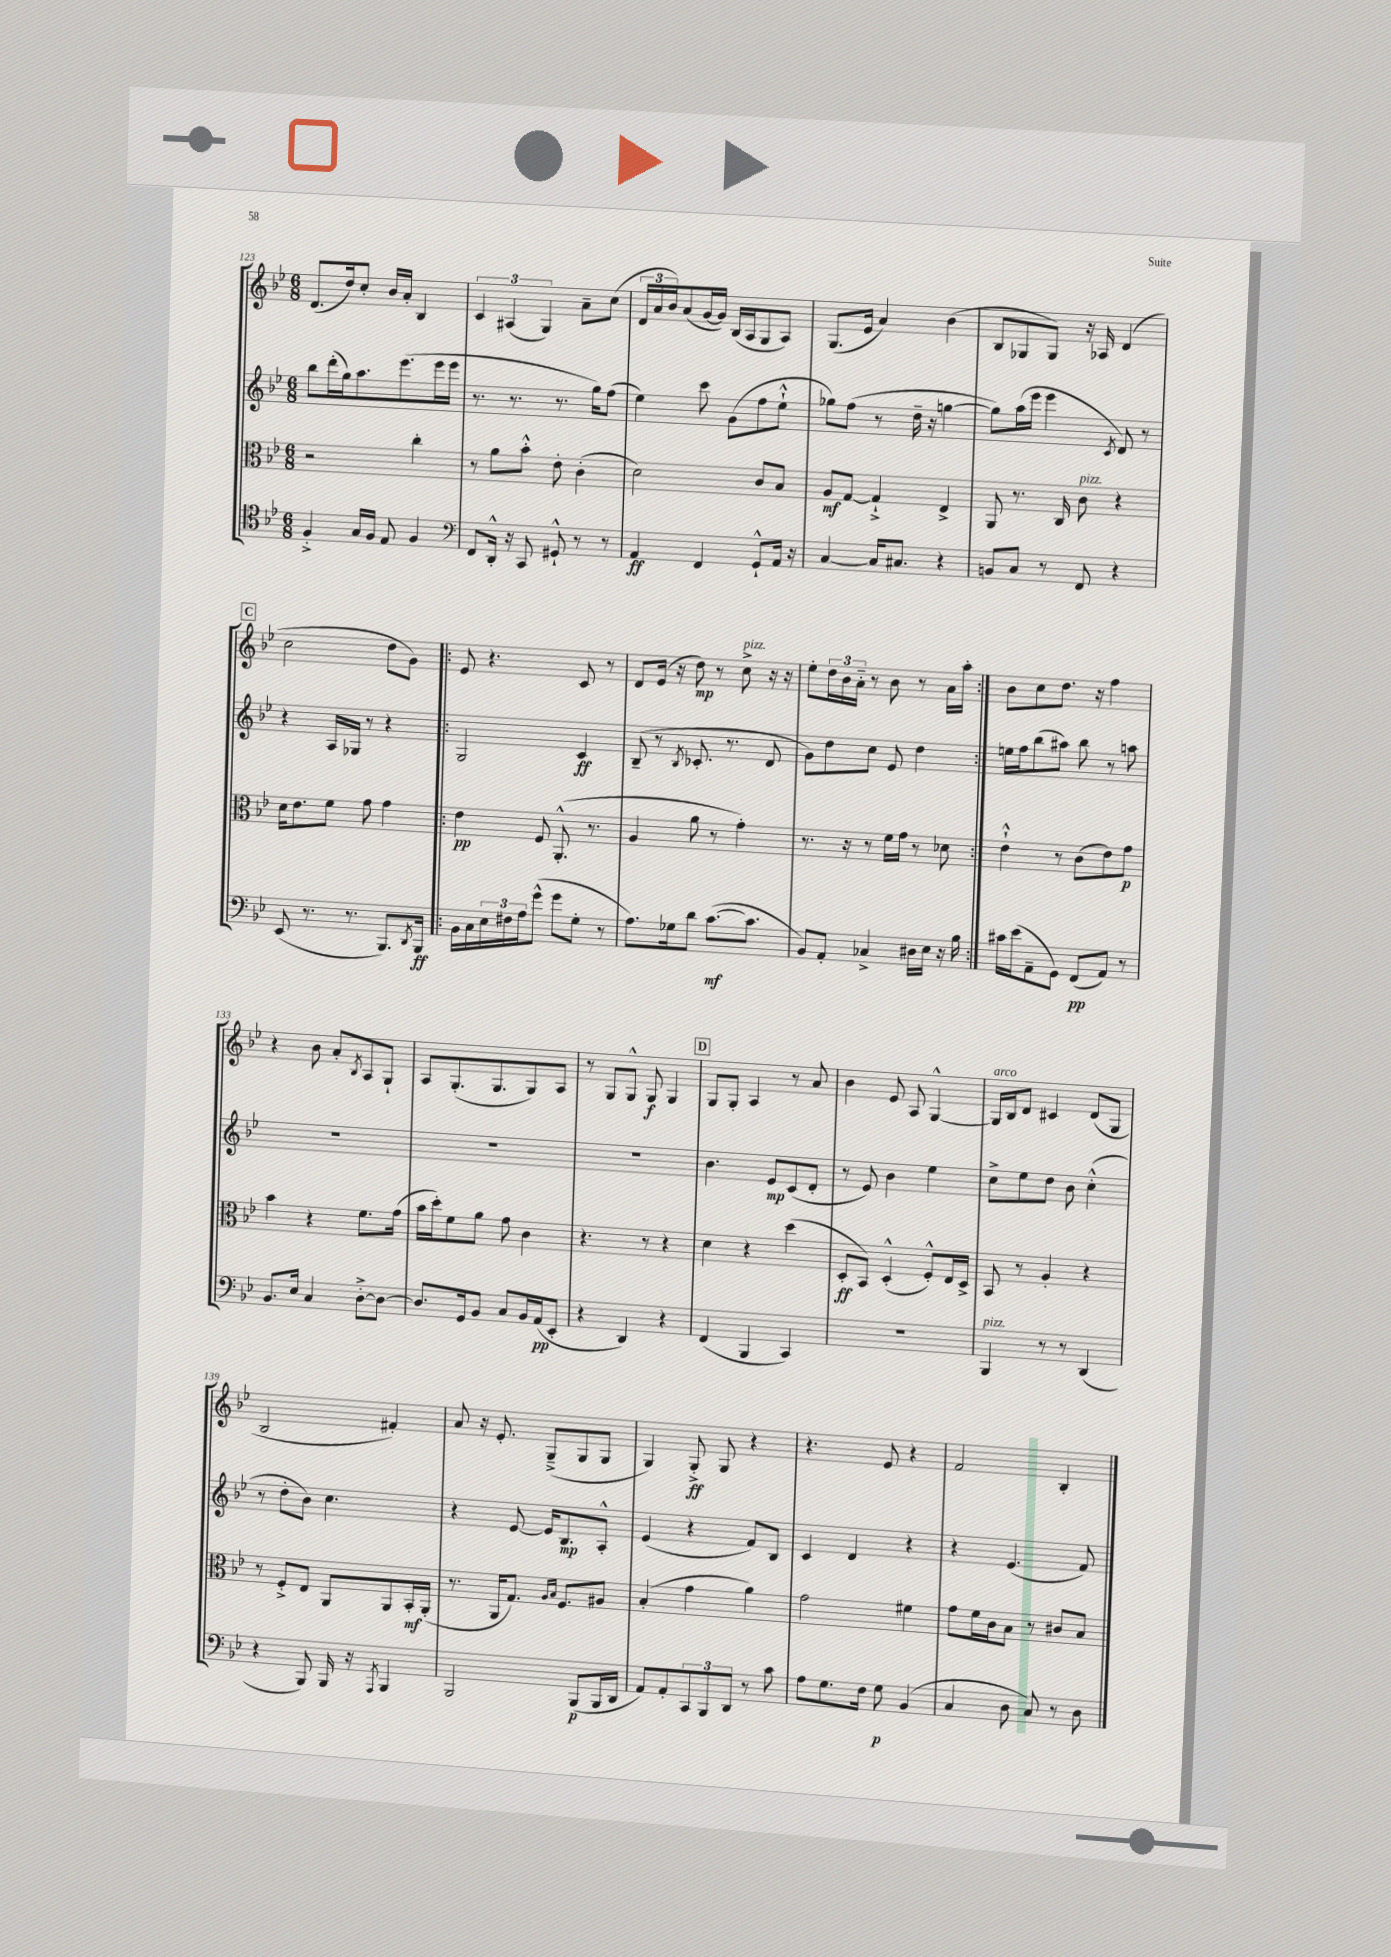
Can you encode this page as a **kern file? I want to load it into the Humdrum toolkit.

**kern	**kern	**kern	**kern
*staff4	*staff3	*staff2	*staff1
*clefC4	*clefC3	*clefG2	*clefG2
*k[b-e-]	*k[b-e-]	*k[b-e-]	*k[b-e-]
*M6/8	*M6/8	*M6/8	*M6/8
4F'^/	2r	8bb-\L	(8.d/L
.	.	(16ddd'\L	.
.	.	16gg\J)	16dd/k)
16G/LL	.	8.aa\	8cc'/J
16F/JJ	.	.	.
8E-/	.	.	16b-/LL
.	.	(8.eee-\	16a'/JJ
4F/	4cc'\	.	4B-/
.	.	16eee-\L	.
.	.	16eee-\JJ	.
=	=	=	=
*clefF4	*	*	*
8FF/L	8r	8.r	6c/
16DD'^^/Jk	8a\L	.	.
.	.	.	(6A#/
16r	.	8.r	.
8CC/	8b-'^^\J	.	.
.	.	.	6G/)
8GG#`^^/	8e-'\	8.r	.
8r	(4c'\	.	8a~\L
.	.	16gg\LK)	.
8r	.	(8ff\J	(8cc\J
=	=	=	=
4AA/	2d\)	4ee-\)	24d/LL
.	.	.	24a/
.	.	.	24b-/J)
.	.	.	(8a/
4FF/	.	8ccc\	[16g/L
.	.	.	16g/]JJ)
.	.	(8g\L	(16B-/LL
.	.	.	16A/J
8GG`^^/L	8c/L	8ff\	8G/
16AA/Jk	8B-/J	8ee-`^^\J	8A/J)
16r	.	.	.
=	=	=	=
[4C/	8A/L	8gg-\L)	(8.G/L
.	[8G/J	(8ff\J	.
.	.	.	16e-/Jk
16C/]LK	4G`^/]	8r	4a/)
8.C#/J	.	.	.
.	.	16dd~\	.
.	.	16r	.
4r	4E-^/	[4gg\	(4b-\
=	=	=	=
8BB/L	8AA/	8gg\]L)	8B-/L
8C/J	8.r	(16aa\L	8G-/
.	.	16eee-\JJ	.
8r	.	4eee-\	8G-/J)
.	16C/	.	.
8FF/	8c\	.	16r
.	.	.	16A-/
.	.	8qc/	.
4r	4r	8d/)	(4d/
.	.	8r	.
=	=	=	=
(8EE-/	16d\LK	4r	2cc\
.	8.e-\	.	.
8.r	.	.	.
.	8f\J	16A/LL	.
8.r	.	16G-/JJ	.
.	8g\	8r	.
8.BBB-/L)	4g\	4r	8dd\L
.	.	.	8g\J)
8qDD/	.	.	.
16BBB-/Jk	.	.	.
=!|:	=!|:	=!|:	=!|:
16BB-\LL	4e-\	2G/	8e-/
16C\	.	.	.
24E-\	.	.	4.r
24F#\	.	.	.
24A\J	.	.	.
(8g^^\J	8F/	.	.
8g\L	(8.AA'^^/	.	.
8G'\J	.	4c/	8c/
.	8.r	.	.
8r	.	.	8r
=	=	=	=
8.A\L)	4A/	(8B-~/	8d/L
.	.	8r	(16e-/Jk
16G-\k	.	.	16r
.	.	8qB-/	.
8d\J	8a\	8.c-'/	8dd\)
([8.c\L	8r	.	8r
.	.	8.r	.
.	4g'\)	.	8cc^\
8.c\]J	.	.	.
.	.	8d/	16r
.	.	.	16r
=	=	=	=
8BB-/L)	8.r	8g\L)	8ee-'\L
8AA'/J	.	8dd\	24dd\L
.	.	.	24b-\
.	16r	.	.
.	.	.	24a'~\JJ
4C-^/	8r	8cc\J	8r
.	16f\LL	8e-/	8b-\
.	16g\JJ	.	.
16D#\LL	8r	4dd\	8r
16E-\JJ	.	.	.
16r	8d-\	.	16a\LL
16B-\	.	.	16aa'\JJ
=:|!	=:|!	=:|!	=:|!
16c#\LL	4e-`^^\	16ee\LL	8b-\L
(16e-\J	.	16ff\J	.
8AA~\	.	(8bb-\	8cc\
8GG\J)	8r	8aa#\J)	8.dd\J
(8FF/L	(8c\L	8bb-\	.
.	.	.	16r
8AA/J)	8e-\)	8r	4ff\
8r	8g\J	8aa\	.
=	=	=	=
8.BB-/L	4b-\	2.r	4r
16E-/Jk	.	.	.
4C/	4r	.	8b-\
.	.	.	8a'/L
.	.	.	8qB-/
[8D'^\L	8.f\L	.	8A/
8D\_J	.	.	8G`/J
.	(16g\Jk	.	.
=	=	=	=
8.D/]L	16b-\LL	2.r	8A/L
.	16dd'\J)	.	.
.	8f\	.	(8.G'/
16GG/k	.	.	.
8BB-/J	8a\J	.	.
.	.	.	8.G/
8C/L	8g\	.	.
16BB-/L	4c\	.	8G/)
(16AA/J	.	.	.
8EE-'/J	.	.	8A/J
=	=	=	=
4r	4.r	2.r	8r
.	.	.	8G/L
4DD/)	.	.	8G^^/J
.	8r	.	8G/
4r	4r	.	4G/
=	=	=	=
(4FF/	4d\	4.b-\	8G/L
.	.	.	8G'/J
4BBB-/	4r	.	4A/
.	.	8e-/L	.
4CC/)	(4dd\	(8c/	8r
.	.	8d'/J	8a/
=	=	=	=
2.r	8D'/L	8r	4b-\
.	8BB-/J)	8e-/)	.
.	(4D'^^/	4b-\	8e-/
.	.	.	8A/
.	8F'^^/L)	4ee-\	[4G^^/
.	16E-/L	.	.
.	16D^/JJ	.	.
=	=	=	=
4BBB-/	8BB-/	8cc^\L	16G/]LL
.	.	.	16B-/J
.	8r	8ee-\	8d/J
8r	4A'/	8dd\J	4c#/
8r	.	8b-\	.
(4DD/	4r	(4cc'^^\	(8d/L
.	.	.	8G/J
=	=	=	=
4r	8r	8r	2B-/
.	8F'^/L	8dd'\L	.
8BBB-/)	8E-/J	8b-\J)	.
16BBB-/	8AA/L	4.cc\	.
16r	.	.	.
8qAAA/	.	.	.
4BBB-/	8AA/	.	4f#'/)
.	16BB-'/L	.	.
.	(16AA'/JJ	.	.
=	=	=	=
2BBB-/	8.r	4r	8a/
.	.	.	16r
.	16AA/LK	.	8.e-'/
.	8.G/J)	[8e-/	.
.	.	16e-/]LK	(8G~^/L
.	16qqA/LL	.	.
.	16qqB-/JJ	.	.
.	8.F/L	8.B-/	.
(8BBB-/L	.	.	8G/
16BBB-/L	8A#/J	8A'^^/J	8G/J
16DD/JJ	.	.	.
=	=	=	=
8AA/L)	(4B-'/	(4e-/	4G/)
8AA'/	.	.	.
12CC/	4g\	4r	8G'^/
12BBB-/	.	.	.
.	.	.	8G/
12DD/J	.	.	.
8r	4a\)	8f/L)	4r
8c\	.	8B-/J	.
=	=	=	=
8A\L	2g\	4c/	4.r
8.G\	.	.	.
.	.	4d/	.
16F\Jk	.	.	.
8G\	.	.	8e-/
(4BB-/	4f#\	4r	4r
=	=	=	=
4C/	8g\L	4r	2f/
.	16f\L	.	.
.	16c\J	.	.
8D\	8B-\J	(4.e-/	.
8C/)	8r	.	.
8r	8c#/L	.	4B-'/
8D\	8B-/J	8f/)	.
==	==	==	==
*-	*-	*-	*-
